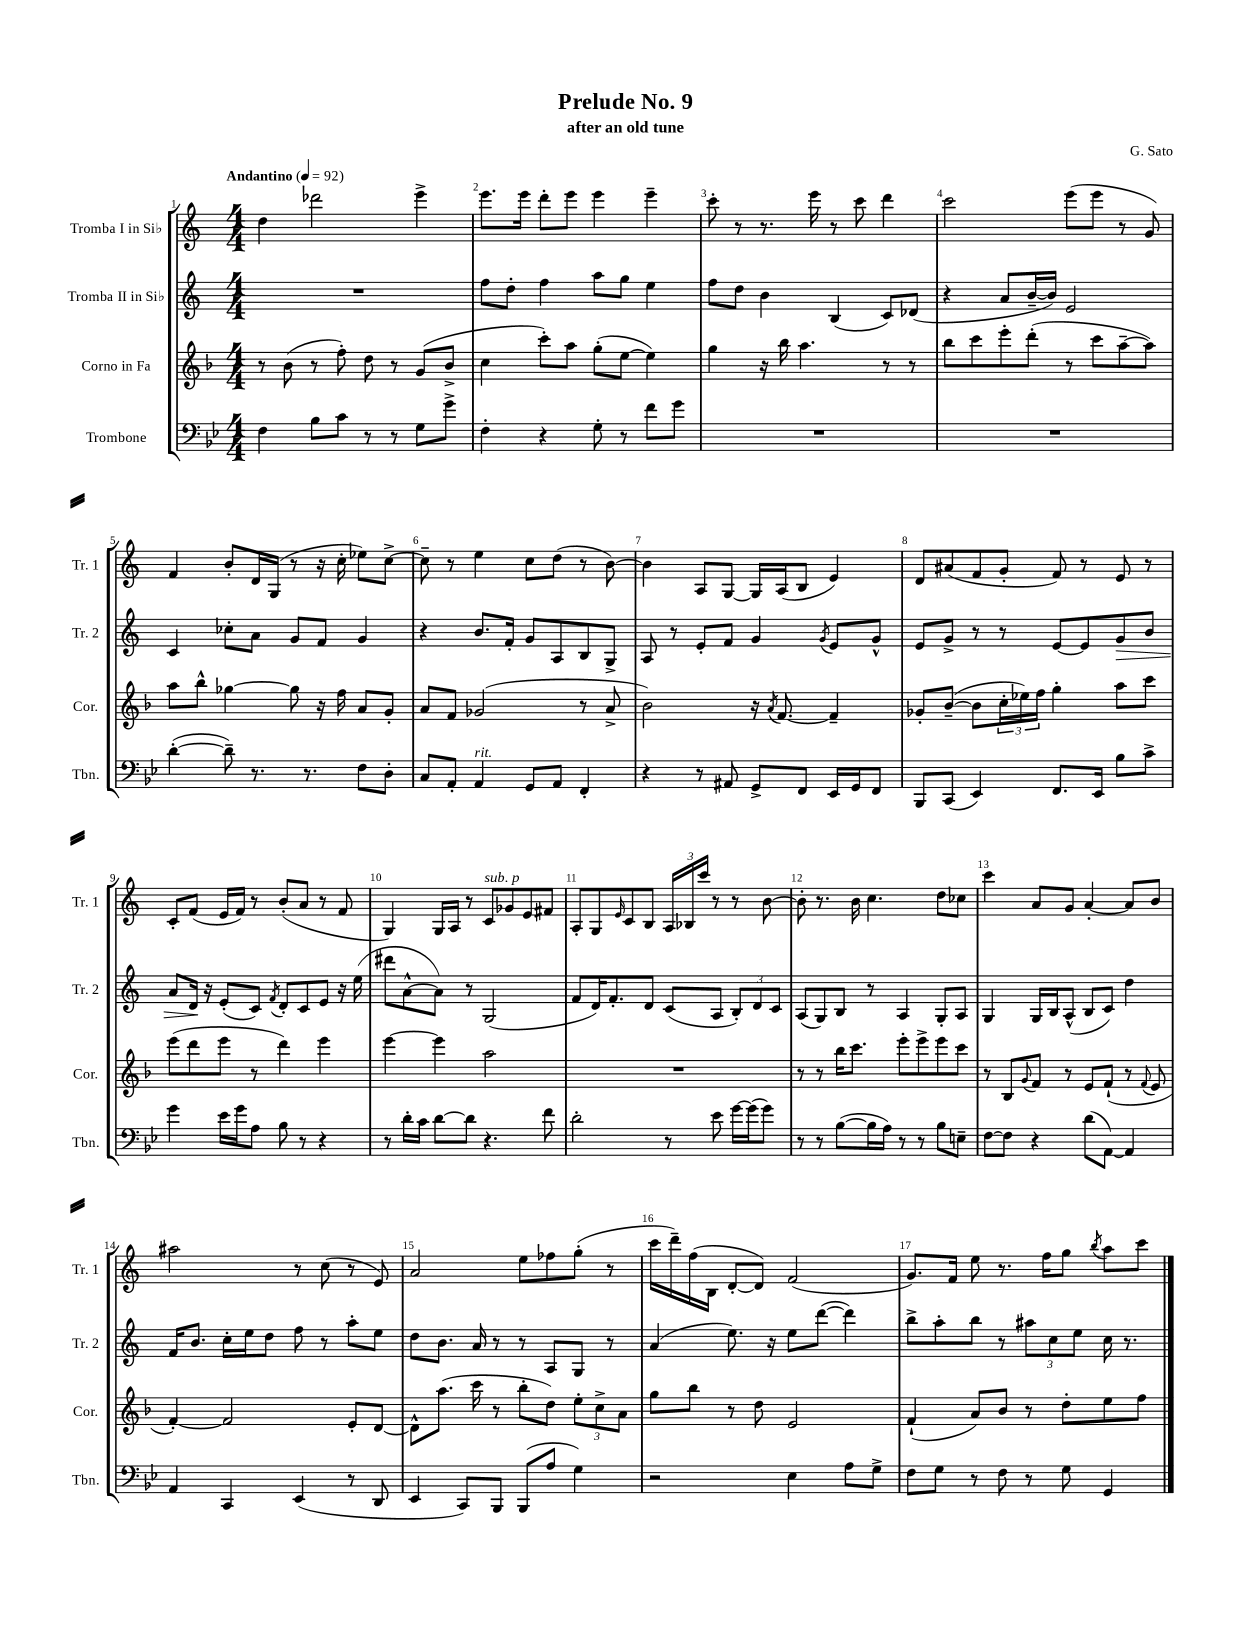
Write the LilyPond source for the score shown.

\header { title = "Prelude No. 9" composer = "G. Sato" subtitle = "after an old tune" }
<<
\new StaffGroup <<
\new Staff = "s0" \with { instrumentName = "Tromba I in Sib" shortInstrumentName = "Tr. 1" } {
    \clef treble \key c \major \numericTimeSignature \time 4/4 \tempo "Andantino" 4 = 92
    d''4 des'''2 e'''4-> |
    e'''8. e'''16 d'''8-. e'''8 e'''4 e'''4-- |
    c'''8-. r8 r8. e'''16 r8 c'''8 d'''4 |
    c'''2 e'''8( e'''8 r8 g'8) |
    f'4 b'8-. d'16 g16( r8 r16 c''16-. ees''8) c''8~-> |
    c''8-- r8 e''4 c''8 d''8( r8 b'8~) |
    b'4 a8 g8~ g16 a16( b8 e'4) |
    d'8 ais'8( f'8 g'8-. f'8) r8 e'8 r8 |
    c'8-. f'8( e'16 f'16) r8 b'8-.( a'8 r8 f'8 |
    g4) g16 a16 r8 c'8^\markup { \italic "sub. p" } ges'8 e'8 fis'8 |
    a8-. g8 \grace { e'16 } c'8 b8 \tuplet 3/2 { a16 bes16 c'''16 } r8 r8 b'8~ |
    b'8-. r8. b'16 c''4. d''8 ces''8 |
    c'''4 a'8 g'8 a'4~-. a'8 b'8 |
    ais''2 r8 c''8( r8 e'8) |
    a'2 e''8 fes''8 g''8-.( r8 |
    c'''16 d'''16--) f''16( b16 d'8~-. d'8) f'2( |
    g'8.) f'16 e''8 r8. f''16 g''8 \acciaccatura { b''8 } a''8 c'''8 \bar "|." |
}
\new Staff = "s1" \with { instrumentName = "Tromba II in Sib" shortInstrumentName = "Tr. 2" } {
    \clef treble \key c \major \numericTimeSignature \time 4/4
    R1 |
    f''8 d''8-. f''4 a''8 g''8 e''4 |
    f''8 d''8 b'4 b4( c'8) des'8( |
    r4 a'8 b'16~-- b'16) e'2 |
    c'4 ces''8-. a'8 g'8 f'8 g'4 |
    r4 b'8. f'16-. g'8 a8 b8 g8-> |
    a8 r8 e'8-. f'8 g'4 \acciaccatura { g'8 } e'8 g'8-^ |
    e'8 g'8-> r8 r8 e'8~ e'8 g'8\> b'8 |
    a'8 d'16\! r16 e'8-.( c'8) \acciaccatura { f'8 } d'8-. c'8 e'8 r16 e''16( |
    dis'''8 a'8~-^ a'8) r8 g2( |
    f'8 d'16) f'8.-. d'8 c'8( a8 \tuplet 3/2 { b8-.) d'8 c'8 } |
    a8( g8) b8 r8 a4 g8-. a8 |
    g4 g16 b16 a8-^( b8 c'8) d''4 |
    f'16 b'8. c''16-. e''16 d''8 f''8 r8 a''8-. e''8 |
    d''8 b'8. a'16 r8 r8 a8 g8 r8 |
    a'4( e''8.) r16 e''8 d'''8~( d'''4) |
    b''8-> a''8-. b''8 r8 \tuplet 3/2 { ais''8 c''8 e''8 } c''16 r8. \bar "|." |
}
\new Staff = "s2" \with { instrumentName = "Corno in Fa" shortInstrumentName = "Cor." } {
    \clef treble \key f \major \numericTimeSignature \time 4/4
    r8 bes'8( r8 f''8-.) d''8 r8 g'8( bes'8-> |
    c''4 c'''8-.) a''8 g''8-.( e''8~ e''4) |
    g''4 r16 bes''16 a''4. r8 r8 |
    bes''8 c'''8 e'''8-. d'''8-.( r8 c'''8 a''8~-- a''8) |
    a''8 bes''8-^ ges''4~ ges''8 r16 f''16 a'8 g'8-. |
    a'8 f'8 ges'2( r8 a'8-> |
    bes'2) r16 \acciaccatura { a'8 } f'8.~ f'4-- |
    ges'8-. bes'8~--( bes'8 \tuplet 3/2 { c''16-. ees''16) f''16 } g''4-. a''8 c'''8 |
    e'''8( d'''8 e'''8 r8 d'''4) e'''4 |
    e'''4~ e'''4 a''2 |
    R1 |
    r8 r8 bes''16 c'''8. e'''8-. e'''8-> e'''8 c'''8 |
    r8 bes8 \appoggiatura { g'8 } f'8 r8 e'8 f'8-!( r8 \appoggiatura { f'8 } e'8 |
    f'4~-.) f'2 e'8-. d'8~ |
    d'8-^ a''8.( c'''16 r8 bes''8-. d''8) \tuplet 3/2 { e''8-. c''8-> a'8 } |
    g''8 bes''8 r8 d''8 e'2 |
    f'4-!( a'8) bes'8 r8 d''8-. e''8 f''8 \bar "|." |
}
\new Staff = "s3" \with { instrumentName = "Trombone" shortInstrumentName = "Tbn." } {
    \clef bass \key bes \major \numericTimeSignature \time 4/4
    f4 bes8 c'8 r8 r8 g8 g'8-> |
    f4-. r4 g8-. r8 f'8 g'8 |
    R1 |
    R1 |
    d'4~-.( d'8--) r8. r8. f8 d8-. |
    c8 a,8-. a,4^\markup { \italic "rit." } g,8 a,8 f,4-. |
    r4 r8 ais,8 g,8-> f,8 ees,16 g,16 f,8 |
    bes,,8 c,8( ees,4) f,8. ees,16 bes8 c'8-> |
    g'4 ees'16 g'16 a8 bes8 r8 r4 |
    r8 d'16-. c'16 d'8~ d'8 r4. f'8 |
    d'2-. r8 ees'8 g'16~ g'16( g'8) |
    r8 r8 bes8~( bes16 a16) r8 r8 bes8 e8-- |
    f8~ f8 r4 d'8( a,8~) a,4 |
    a,4 c,4 ees,4( r8 d,8 |
    ees,4 c,8) bes,,8 bes,,8( a8 g4) |
    r2 ees4 a8 g8-> |
    f8 g8 r8 f8 r8 g8 g,4 \bar "|." |
}
>>
>>
\layout { \context { \Score \override BarNumber.break-visibility = ##(#f #t #t) barNumberVisibility = #all-bar-numbers-visible } }
